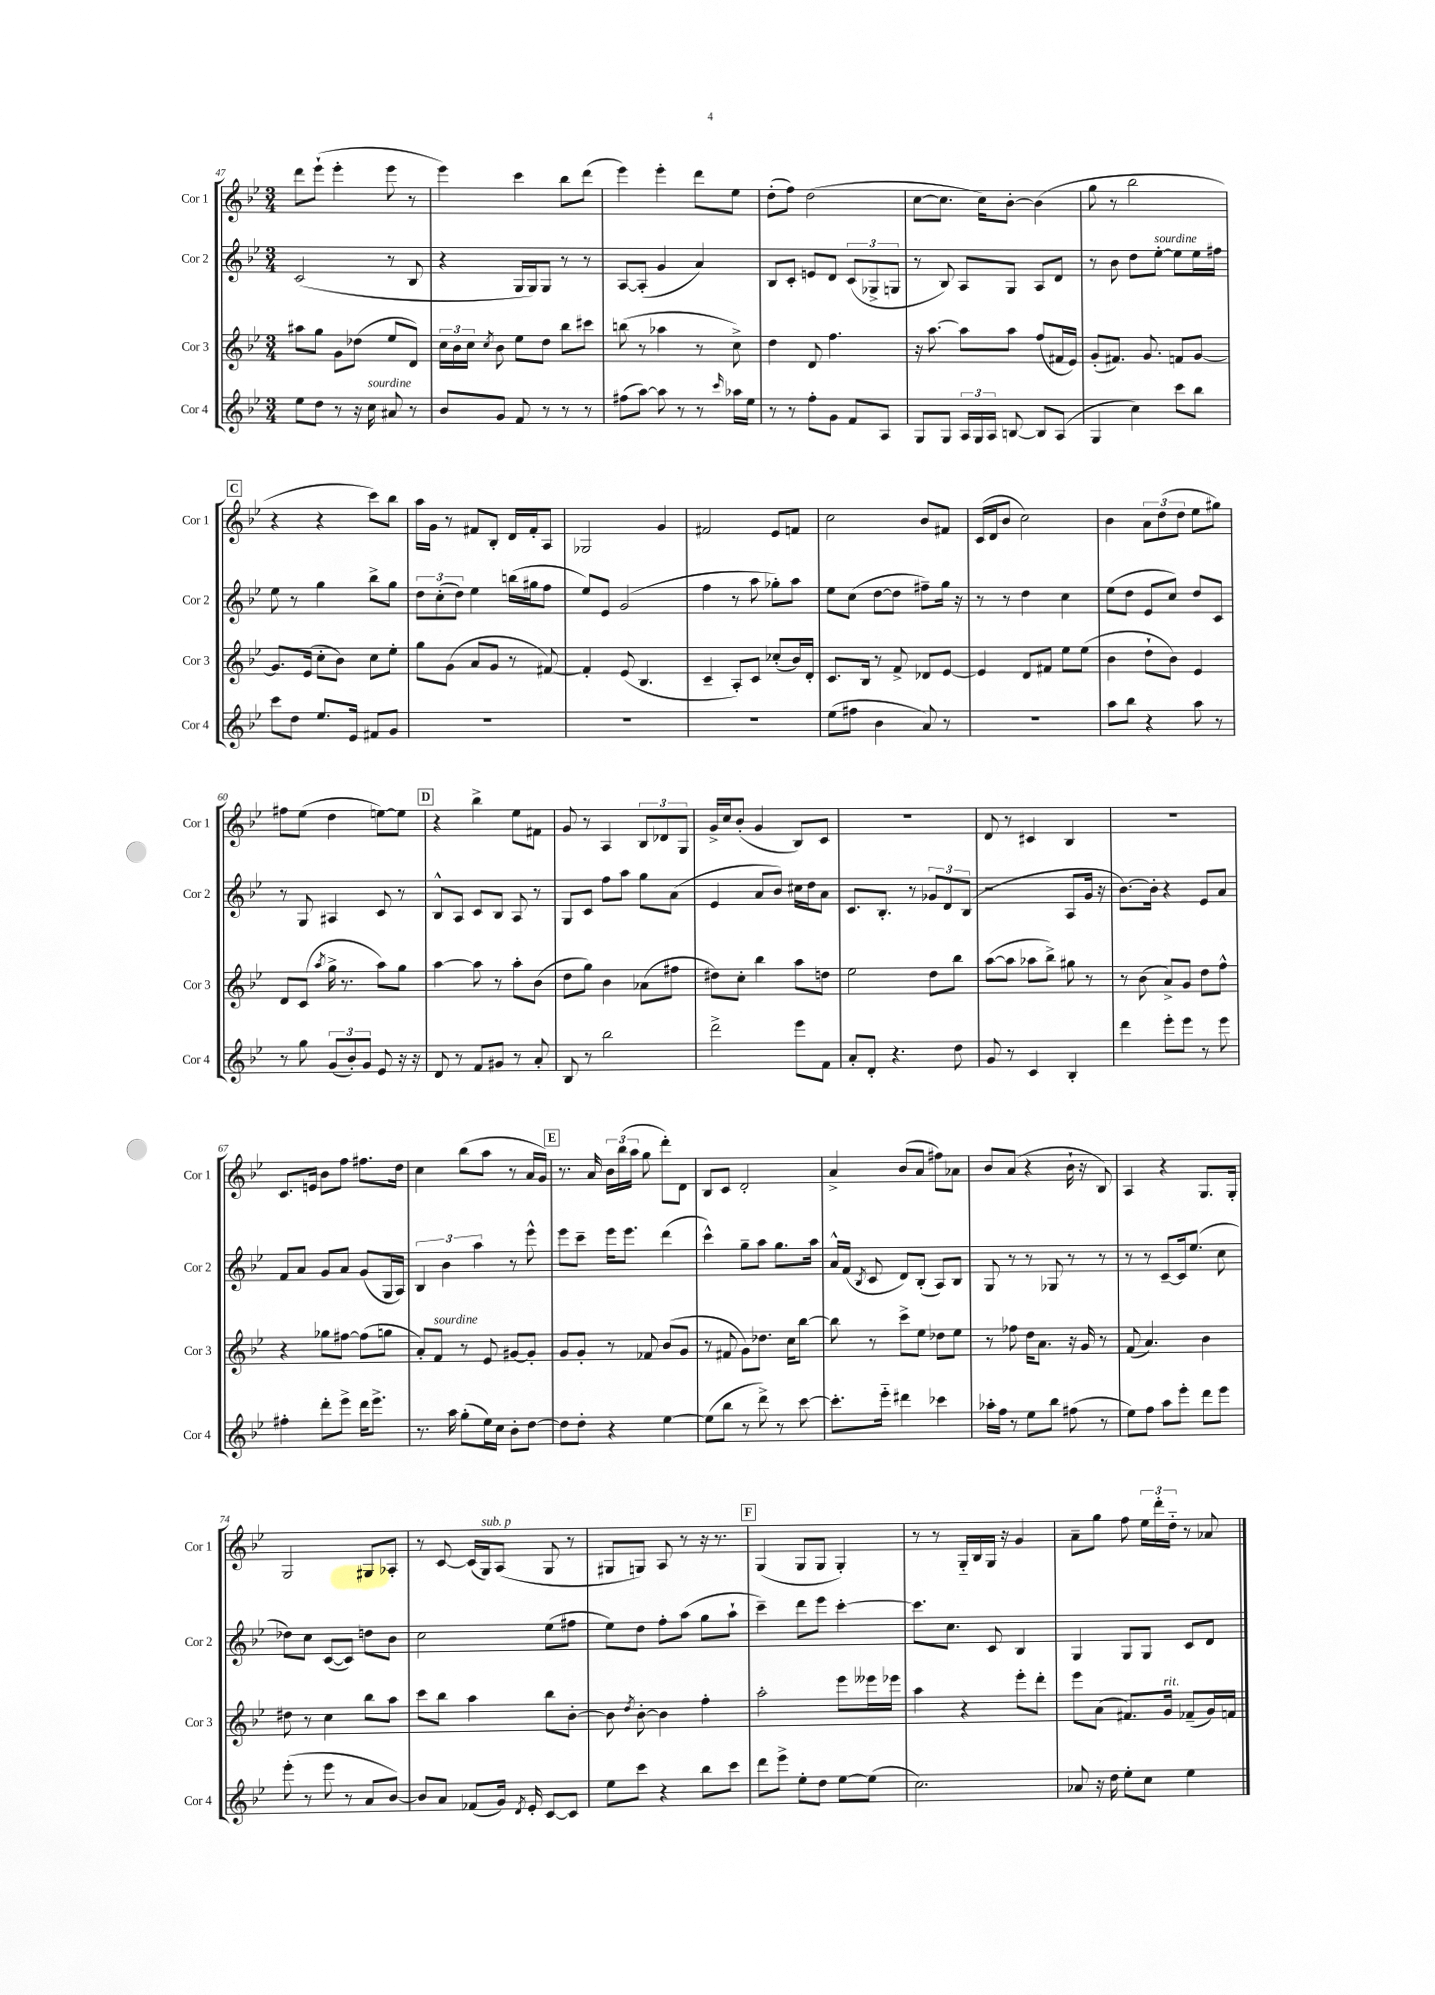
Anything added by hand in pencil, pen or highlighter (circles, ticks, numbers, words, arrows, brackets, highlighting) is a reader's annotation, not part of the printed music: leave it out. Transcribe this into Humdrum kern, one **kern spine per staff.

**kern	**kern	**kern	**kern
*staff4	*staff3	*staff2	*staff1
*clefG2	*clefG2	*clefG2	*clefG2
*k[b-e-]	*k[b-e-]	*k[b-e-]	*k[b-e-]
*M3/4	*M3/4	*M3/4	*M3/4
8ee-	8aa#	(2c	8ddd
8dd	8gg	.	(8eee-`
8r	8g	.	4eee-'
16r	(8dd-	.	.
16cc	.	.	.
8a#	8ee-	8r	8eee-
8r	8d)	8B-	8r
=	=	=	=
8b-	24cc	4r	4eee-)
.	24b-	.	.
.	24cc	.	.
.	8qcc	.	.
8g	8b-	.	.
8f	8ee-	16G	4ccc
.	.	16G)	.
8r	8dd	8G	.
8r	8bb-	8r	8bb-
8r	8ccc#	8r	(8ddd
=	=	=	=
(8ff#	(8bb	[8A	4eee-)
[8aa)	8r	(8A']	.
8aa]	4aa-	4g	4eee-'
8r	.	.	.
8r	8r	4a)	8ddd
16qqccc	.	.	.
16aa-	8cc^)	.	8ee-
16ee-	.	.	.
=	=	=	=
8r	4dd	8B-	(8dd'
8r	.	8c'	8ff)
8ff'	8d	8e	(2dd
8g	4.ff	8d	.
8f	.	(12c	.
.	.	12G-^	.
8A	.	.	.
.	.	12G	.
=	=	=	=
8G	16r	8r	[8cc
.	[8.aa	.	.
8G	.	8B-)	8.cc]
24A	8aa]	8A	.
24G	.	.	.
.	.	.	16cc)
24A	.	.	.
[8B	8aa	8G	[8b-'
8B]	(8ff	8A	(4b-]
(8A	16f#	8d	.
.	16e-)	.	.
=	=	=	=
4G	(8g'	8r	8gg
.	8.f#)	8b-	8r
4cc)	.	8dd	2bb-
.	8.g	.	.
.	.	[8ee-'	.
8ccc	8f	8ee-]	.
8bb-	[8g	16ee-	.
.	.	16ff#	.
=	=	=	=
8ccc	8.g]	8ee-	4r
8dd	.	8r	.
.	(16e-	.	.
8.ee-	8cc'	4gg	4r
.	8b-)	.	.
16e-	.	.	.
8f#	8cc	8bb-^	8ccc)
8g	8ee-'	8gg	8bb-
=	=	=	=
2.r	8gg	12dd	16aa
.	.	.	16g
.	.	(12cc'	.
.	(8g	.	8r
.	.	12dd)	.
.	8a	4ee-	8f#
.	8g	.	8B-'
.	8r	(16bb	16d
.	.	16gg#	16f#'
.	[8f#)	8ff	8A
=	=	=	=
2.r	4f#']	8ee-)	2G-
.	.	8e-	.
.	(8e-	(2g	.
.	4.B-	.	.
.	.	.	4g
=	=	=	=
2.r	4c~	4ff	2f#
.	8A')	8r	.
.	8c	8aa	.
.	(8cc-'	8gg-')	8e-
.	16b-)	8aa	8f
.	16d'	.	.
=	=	=	=
(8ee-	8.c	8ee-	2cc
8ff#	.	(8cc	.
.	16B-	.	.
4b-	8r	[8dd	.
.	8f^	8dd]	.
8a)	8d-	8ff#~)	8b-
8r	[8e-	16gg	8f#
.	.	16r	.
=	=	=	=
2.r	4e-]	8r	(16c
.	.	.	16d
.	.	8r	8b-
.	8d	4dd	2cc)
.	8f#	.	.
.	8ee-	4cc	.
.	(8ee-	.	.
=	=	=	=
8aa	4b-	(8ee-	4b-
8bb-	.	8dd	.
4r	8dd`	8e-	12a
.	.	.	(12dd
.	8b-)	8cc)	.
.	.	.	12dd
8aa	4e-	8dd	8ee-
8r	.	8c	8gg#)
=	=	=	=
8r	8d	8r	8ff#
8gg	(8c	8G	(8ee-
.	8qaa	.	.
(12g	16gg^	4A#	4dd
.	8.r	.	.
12b-')	.	.	.
12g	.	.	.
8e-	8aa)	8c	[8ee)
16r	8gg	8r	8ee]
16r	.	.	.
=	=	=	=
8d	[4aa	8B-^^	4r
8r	.	8A	.
8f	8aa]	8c	4bb-^
8g#	8r	8B-	.
8r	8aa'	8A	8ee-
8a'	(8b-	8r	8f#
=	=	=	=
8B-	8dd	8G	8g
8r	8gg)	8c	8r
2bb-	4b-	8ff	4A
.	.	8aa	.
.	(8a-	8gg	12B-
.	.	.	12d-
.	8ff#	(8a	.
.	.	.	12G
=	=	=	=
2ddd^	8dd#)	4e-	16g^
.	.	.	16cc
.	8cc'	.	(8b-'
.	4bb-	8a	4g
.	.	8b-)	.
8eee-	8aa	16cc#	8B-)
.	.	16dd	.
8f	8dd	8a	8c
=	=	=	=
8a'	2ee-	8.c	2.r
8d'	.	.	.
.	.	8.B-'	.
4.r	.	.	.
.	.	8r	.
.	8dd	12g-	.
.	.	12d	.
8dd	8bb-	.	.
.	.	(12B-	.
=	=	=	=
8g	([8aa	2r	8d
8r	8aa]	.	8r
4c	8aa-	.	4c#
.	8bb-^)	.	.
4B-'	8gg#	8A	4B-
.	8r	16g	.
.	.	16r	.
=	=	=	=
4ddd	8r	[8.b-)	2.r
.	(8b-	.	.
.	.	16b-']	.
8eee-'	8a^)	4r	.
8eee-	8g	.	.
8r	8dd	8e-	.
8eee-	8ff^^	8a	.
=	=	=	=
4ff#'	4r	8f	8.c
.	.	8a	.
.	.	.	16e
8ddd'	8gg-	8g	8b-
8eee-^	[8ff#	8a	8ff
16ddd	(8ff#]	(8g	8.ff#
8.eee-^	.	.	.
.	8gg	16G	.
.	.	16A)	16dd
=	=	=	=
8.r	8a')	6B-	4cc
.	8f	.	.
.	.	6b-	.
16aa	.	.	.
(8gg'	8r	.	(8bb-
.	.	6aa	.
16ee-)	8e-	.	8aa
16cc	.	.	.
8b-'	[8g#	8r	8r
[8dd	8g#']	8eee-^^	16a
.	.	.	16g)
=	=	=	=
8dd]	8g	8eee-	8.r
8dd'	8g'	8ccc~	.
.	.	.	16a
4r	8r	16eee-	24b-
.	.	.	(24bb-
.	.	8.eee-	.
.	.	.	24aa
.	8f-	.	8gg
[4ee-	(8b-	(4ddd	8ddd')
.	8g	.	8d
=	=	=	=
(8ee-]	8r	4ccc^^)	8B-
8bb-	8f#	.	8c
8r	8g)	8gg~	2d'
8ddd^)	8.dd-	8aa	.
8r	.	8.gg	.
.	16cc	.	.
[8ccc	[8bb-	.	.
.	.	16aa	.
=	=	=	=
8.ccc']	8bb-]	16a^^	4a^
.	.	(16f	.
.	.	8qB-	.
.	8r	8c	.
16eee-'~	.	.	.
4ddd#	8ccc^	8d)	(8b-
.	8ee-	(8B-'	8a
4ccc-	8dd-	8A)	8ff#)
.	8ee-	8B-	8a-
=	=	=	=
16aa-'	8r	8G	8b-
16ff	.	.	.
8r	8ff-	8r	(8a
8ee-	16dd	8r	4r
.	8.a	.	.
8bb-	.	8G-	.
(8ff#	16r	8r	16b-`
.	16g	.	16r
8r	8r	8r	8B-)
=	=	=	=
8ee-)	(8f	8r	4A
8ff	4.a)	8r	.
8aa	.	[8c~	4r
8eee-'	.	16c]	.
.	.	(8.ee-	.
8ddd	4b-	.	8.G
8eee-	.	8cc	.
.	.	.	16G'
=	=	=	=
(8eee-'	8dd#	8dd-)	2G
8r	8r	8cc	.
8eee-	4cc	([8c	.
8r	.	8c])	.
8a	8bb-	8dd	8G#
[8b-)	8aa	8b-	8A-'
=	=	=	=
8b-]	8ccc	2cc	8r
8a	8bb-	.	[8c
(8f-	4aa	.	(16c]
.	.	.	16G)
16g)	.	.	(8A
8qd	.	.	.
16e-'	.	.	.
[8c	8bb-	(8ee-	8G
8c]	[8b-'	8ff#	8r
=	=	=	=
8ee-	8b-]	8ee-)	8G#
.	8qdd	.	.
8ccc	[8b-'	8dd	8G)
4r	4b-]	8ff'	8A
.	.	(8aa	8r
8bb-	4ff'	8gg	16r
.	.	.	8.r
8ccc	.	8aa`	.
=	=	=	=
8ddd	2aa'	4ccc~)	(4G
8eee-^	.	.	.
8ee-'	.	8ddd	8G
8dd	.	8eee-	8G
[8ee-	8eee-	[4ccc'	4G')
(8ee-]	16eee--	.	.
.	16eee-	.	.
=	=	=	=
2.cc)	4aa	8.ccc]	8r
.	.	.	8r
.	.	8.cc	.
.	4r	.	16G'~
.	.	.	16B-
.	.	8c	16G
.	.	.	16r
.	8eee-'	4B-	4g
.	8ddd'	.	.
=	=	=	=
8a-	8eee-	4G	8a~
16r	(8a	.	8gg
16dd	.	.	.
8ee-'	8.f#)	8G	8ff
8cc	.	8G	24ee-
.	.	.	24ddd'
.	16g	.	.
.	.	.	24dd'~
4ee-	(8f-~	8c	8r
.	16g)	8d	8a-
.	16f	.	.
==	==	==	==
*-	*-	*-	*-
